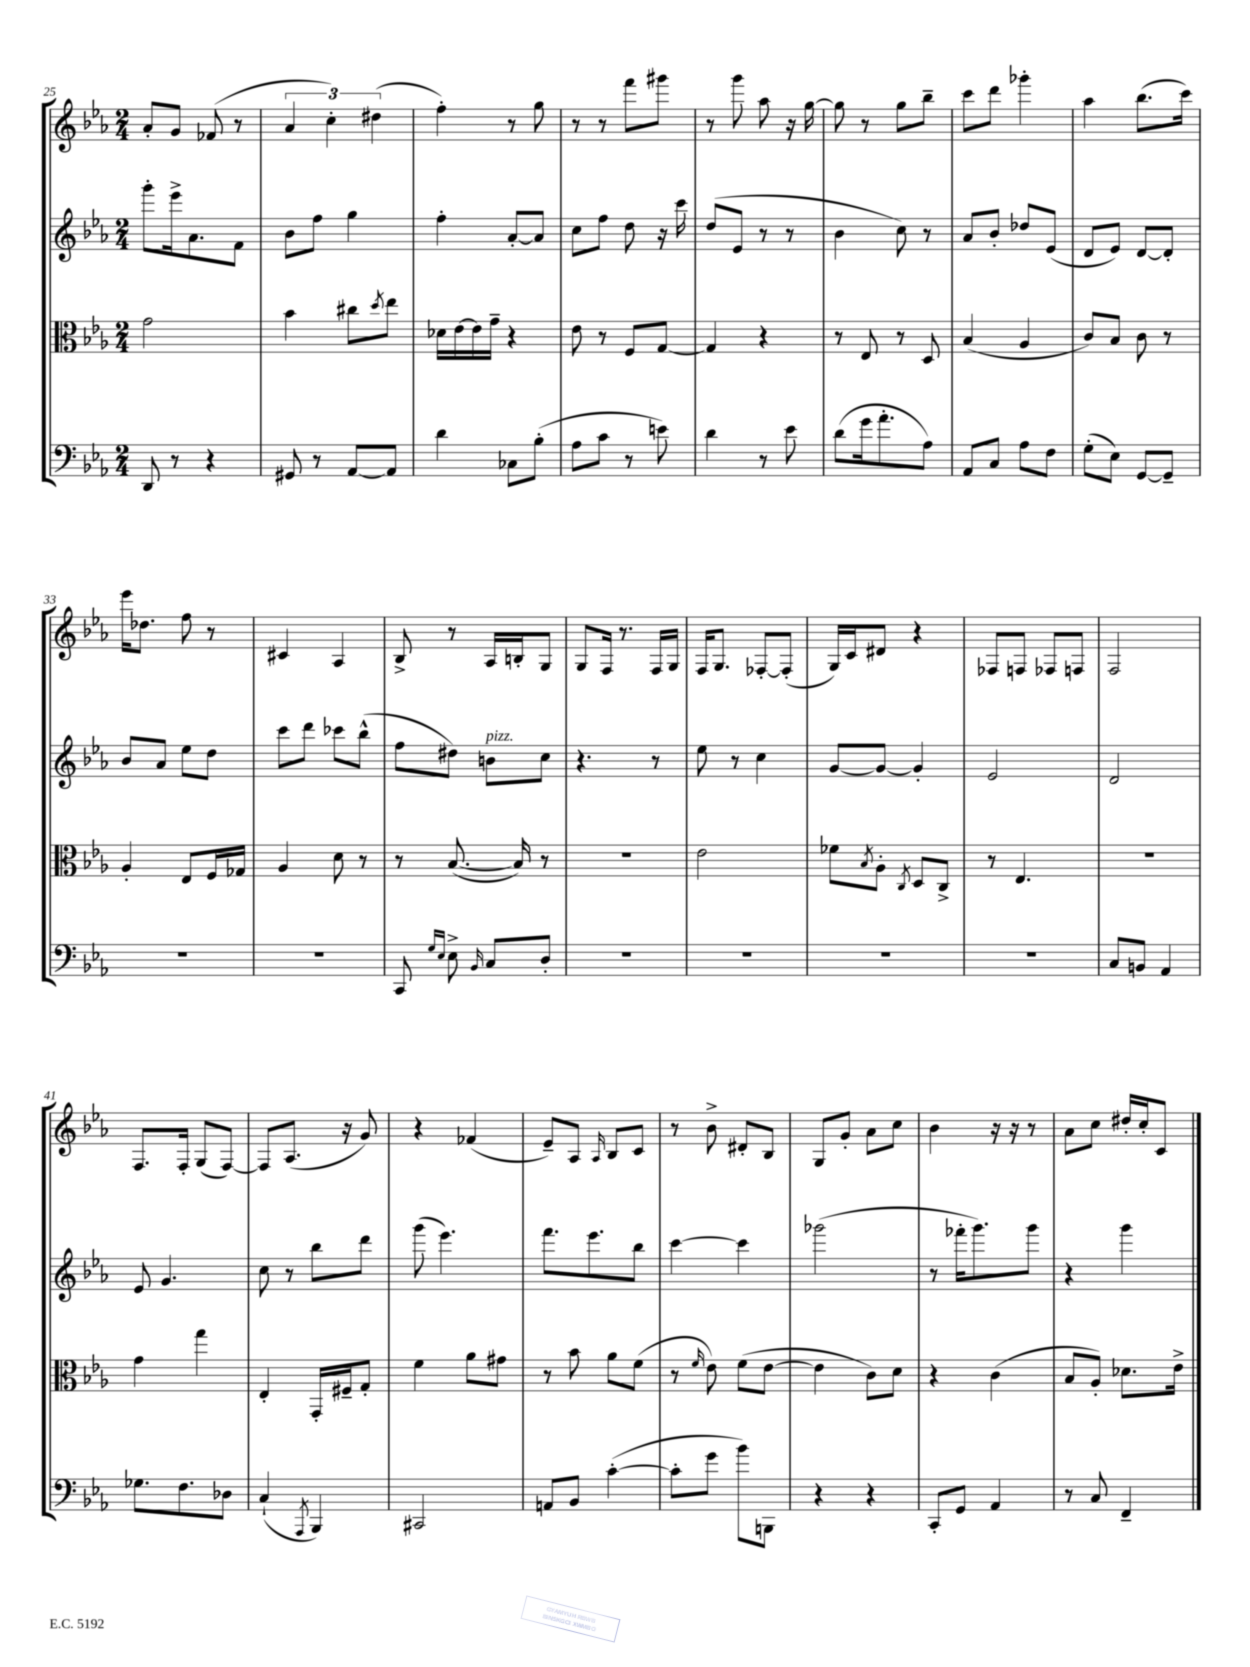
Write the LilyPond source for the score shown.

<<
\new StaffGroup <<
\new Staff = "s0" {
    \clef treble \key ees \major \numericTimeSignature \time 2/4
    aes'8-. g'8 fes'8( r8 |
    \tuplet 3/2 { aes'4 c''4-.) dis''4( } |
    f''4-.) r8 g''8 |
    r8 r8 f'''8 gis'''8 |
    r8 g'''8 aes''8 r16 g''16~ |
    g''8 r8 g''8 bes''8-- |
    c'''8 d'''8 ges'''4-. |
    aes''4 bes''8.( c'''16) |
    ees'''16 des''8. f''8 r8 |
    cis'4 aes4 |
    bes8-> r8 aes16 b16-. g8 |
    g8 f16 r8. f16 g16 |
    f16 g8. fes8~-. fes8-.( |
    g16) c'16 dis'8 r4 |
    fes8 f8 fes8 f8 |
    f2 |
    f8. f16-. g8( f8~) |
    f8 aes8.( r16 g'8) |
    r4 fes'4( |
    ees'8--) aes8 \grace { aes16 } bes8 c'8 |
    r8 bes'8-> dis'8-. bes8 |
    g8 g'8-. aes'8 c''8 |
    bes'4 r16 r16 r8 |
    aes'8 c''8 dis''16-. c''16-. c'8 \bar "|." |
}
\new Staff = "s1" {
    \clef treble \key ees \major \numericTimeSignature \time 2/4
    g'''8-. ees'''16-> aes'8. f'8 |
    bes'8 f''8 g''4 |
    f''4-. aes'8~-. aes'8 |
    c''8 f''8 d''8 r16 c'''16 |
    d''8( ees'8 r8 r8 |
    bes'4 c''8) r8 |
    aes'8 bes'8-. des''8 ees'8( |
    d'8 ees'8) d'8~ d'8-. |
    bes'8 aes'8 ees''8 d''8 |
    c'''8 d'''8 ces'''8 bes''8-^( |
    f''8 dis''8) b'8^\markup { \italic "pizz." } c''8 |
    r4. r8 |
    ees''8 r8 c''4 |
    g'8~ g'8~ g'4-. |
    ees'2 |
    d'2 |
    ees'8 g'4. |
    c''8 r8 bes''8 d'''8 |
    g'''8( ees'''4.) |
    f'''8. ees'''8. bes''8 |
    c'''4~ c'''4 |
    ges'''2( |
    r8 fes'''16-. g'''8.) g'''8 |
    r4 g'''4 \bar "|." |
}
\new Staff = "s2" {
    \clef alto \key ees \major \numericTimeSignature \time 2/4
    g'2 |
    bes'4 cis''8 \acciaccatura { d''8 } ees''8 |
    des'16 ees'16~ ees'16 g'16-- r4 |
    ees'8 r8 f8 g8~ |
    g4 r4 |
    r8 ees8 r8 d8 |
    bes4( aes4 |
    c'8) bes8 c'8 r8 |
    aes4-. ees8 f16 ges16 |
    aes4 d'8 r8 |
    r8 bes8.~( bes16) r8 |
    R2 |
    ees'2 |
    fes'8 \acciaccatura { bes8 } aes8-. \acciaccatura { c8 } d8 c8-> |
    r8 ees4. |
    R2 |
    g'4 g''4 |
    ees4-. g,16-. fis16-- g8-. |
    f'4 aes'8 gis'8 |
    r8 bes'8 aes'8 f'8( |
    r8 \grace { f'16 } ees'8) f'8( ees'8~ |
    ees'4 c'8) d'8 |
    r4 c'4( |
    bes8 aes8-.) des'8. ees'16-> \bar "|." |
}
\new Staff = "s3" {
    \clef bass \key ees \major \numericTimeSignature \time 2/4
    d,8 r8 r4 |
    gis,8 r8 aes,8~ aes,8 |
    d'4 ces8 bes8-.( |
    aes8 c'8 r8 e'8) |
    d'4 r8 ees'8 |
    d'8( g'16 aes'8.-. aes8) |
    aes,8 c8 aes8 f8 |
    g8-.( ees8) g,8~ g,8-- |
    r2 |
    R2 |
    c,8 \grace { g16 ees16 } ees8-> \grace { bes,16 } c8 d8-. |
    R2 |
    R2 |
    R2 |
    R2 |
    c8 b,8 aes,4 |
    ges8. f8. des8 |
    c4-!( \acciaccatura { aes,,8 } bes,,4) |
    cis,2 |
    a,8 bes,8 c'4~-.( |
    c'8-. g'8 bes'8) b,,8 |
    r4 r4 |
    c,8-. g,8 aes,4 |
    r8 c8 f,4-- \bar "|." |
}
>>
>>
\layout { \context { \Score currentBarNumber = #25 } }
